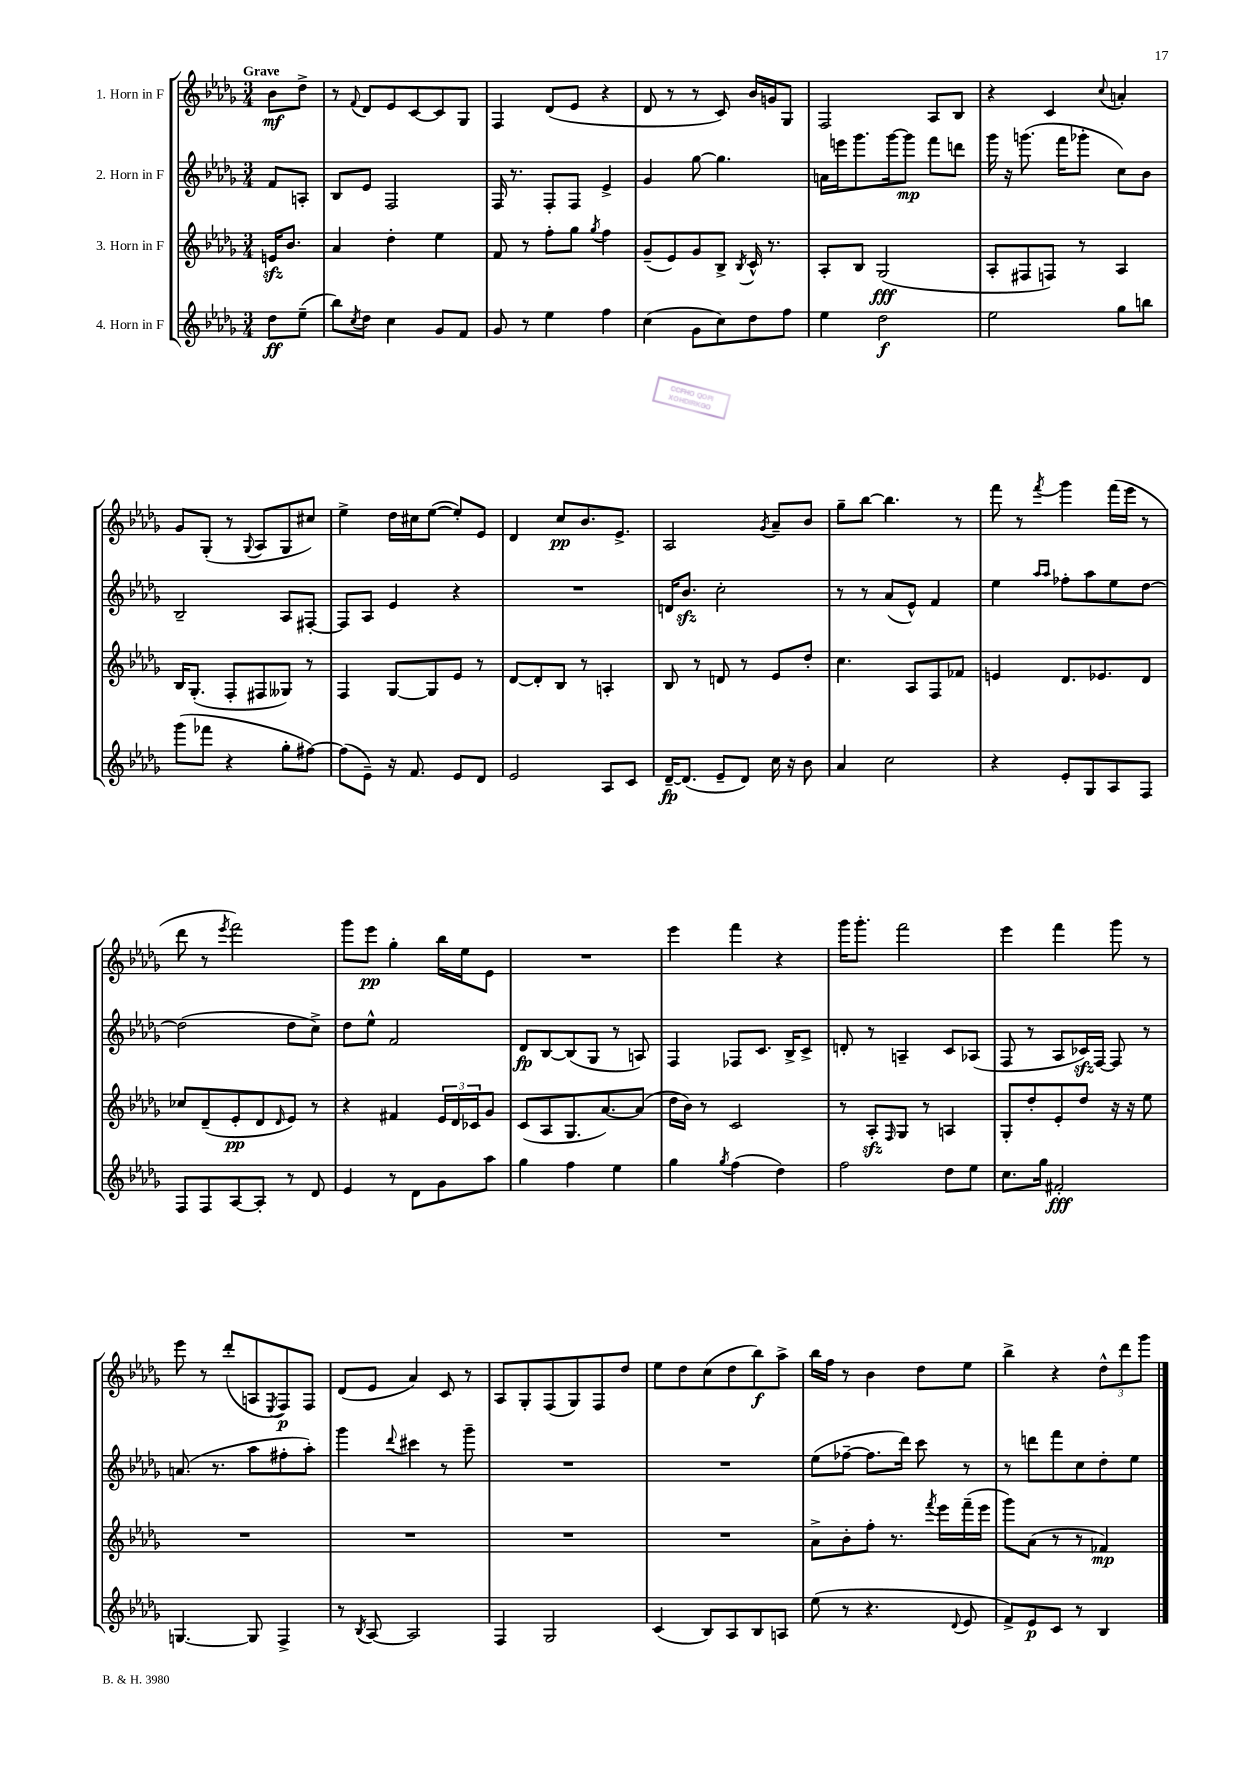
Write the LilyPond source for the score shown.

<<
\new StaffGroup <<
\new Staff = "s0" \with { instrumentName = "1. Horn in F" } {
    \clef treble \key des \major \numericTimeSignature \time 3/4 \partial 4 \tempo "Grave"
    bes'8\mf des''8-> |
    r8 \appoggiatura { f'8 } des'8 ees'8 c'8~ c'8 ges8 |
    f4 des'8( ees'8 r4 |
    des'8 r8 r8 c'8) bes'16 g'16 ges8 |
    f2 aes8 bes8 |
    r4 c'4 \appoggiatura { c''8 } a'4-. |
    ges'8 ges8-.( r8 \appoggiatura { ges8 } aes8 ges8 cis''8) |
    ees''4-> des''16 cis''16 ees''8~( ees''8-.) ees'8 |
    des'4 c''8\pp bes'8. ees'8.-> |
    aes2 \acciaccatura { ges'8 } aes'8-- bes'8 |
    ges''8-- bes''8~ bes''4. r8 |
    f'''8 r8 \acciaccatura { f'''8 } ges'''4 f'''16( ees'''16 r8 |
    des'''8 r8 \acciaccatura { ees'''8 } f'''2) |
    ges'''8 ees'''8\pp ges''4-. bes''16 ees''16 ees'8 |
    R2. |
    ees'''4 f'''4 r4 |
    ges'''16 ges'''8.-. f'''2 |
    ees'''4 f'''4 ges'''8 r8 |
    ees'''8 r8 des'''8-.( a8 \acciaccatura { ees8 } f8\p) f8 |
    des'8( ees'8 aes'4) c'8 r8 |
    aes8 ges8-. f8( ges8) f8 des''8 |
    ees''8 des''8 c''8( des''8 bes''8\f) aes''8-> |
    bes''16 f''16 r8 bes'4 des''8 ees''8 |
    bes''4-> r4 \tuplet 3/2 { des''8-^ des'''8 ges'''8 } \bar "|." |
}
\new Staff = "s1" \with { instrumentName = "2. Horn in F" } {
    \clef treble \key des \major \numericTimeSignature \time 3/4 \partial 4
    f'8 a8-. |
    bes8 ees'8 f2 |
    f16 r8. f8-. f8 ees'4-> |
    ges'4 ges''8~ ges''4. |
    a'16 e'''16 ges'''8. ges'''16~ ges'''8\mp f'''8 d'''8 |
    ges'''16 r16 g'''8.( f'''16 ges'''8-. c''8) bes'8 |
    bes2-- aes8 fis8~-. |
    fis8 aes8 ees'4 r4 |
    R2. |
    d'16 bes'8.\sfz c''2-. |
    r8 r8 aes'8( ees'8-^) f'4 |
    ees''4 \grace { aes''16 aes''16 } fes''8-. aes''8 ees''8 des''8~ |
    des''2( des''8 c''8->) |
    des''8 ees''8-^ f'2 |
    des'8\fp bes8~ bes8( ges8 r8 a8) |
    f4 fes8 c'8. bes16-> c'8-> |
    d'8-. r8 a4-- c'8 aes8( |
    f8 r8 aes8 ces'16\sfz) f16~ f8 r8 |
    a'8.( r8. aes''8 fis''8-. aes''8-.) |
    ges'''4 \appoggiatura { des'''8 } cis'''4 r8 ges'''8-- |
    R2. |
    R2. |
    ees''8( fes''8~-- fes''8. des'''16) c'''8 r8 |
    r8 d'''8 f'''8 c''8 des''8-. ees''8 \bar "|." |
}
\new Staff = "s2" \with { instrumentName = "3. Horn in F" } {
    \clef treble \key des \major \numericTimeSignature \time 3/4 \partial 4
    e'16\sfz bes'8. |
    aes'4 des''4-. ees''4 |
    f'8 r8 f''8-. ges''8 \acciaccatura { ges''8 } f''4 |
    ges'8--( ees'8) ges'8 bes8-> \acciaccatura { bes8 } c'16-^ r8. |
    aes8-. bes8 ges2\fff( |
    aes8-. fis8 f8) r8 aes4 |
    bes16 ges8.-.( f8-. fis8 geses8) r8 |
    f4 ges8~ ges8 ees'8 r8 |
    des'8~ des'8-. bes8 r8 a4-. |
    bes8 r8 d'8 r8 ees'8 des''8-. |
    c''4. aes8 f8 fes'8 |
    e'4 des'8. ees'8. des'8 |
    ces''8 des'8--( ees'8-.\pp des'8 \grace { des'16 } ees'8) r8 |
    r4 fis'4 \tuplet 3/2 { ees'16 des'16 ces'16 } ges'8 |
    c'8( aes8 ges8. aes'8.~) aes'8( |
    des''16 bes'16) r8 c'2 |
    r8 aes8-.\sfz \grace { f16 } ges8 r8 a4 |
    ges8-. des''8-. ees'8-. des''8 r16 r16 ees''8 |
    R2. |
    R2. |
    R2. |
    R2. |
    aes'8-> bes'8-. f''8-. r8. \acciaccatura { f'''8 } ees'''16 f'''16--( ees'''16 |
    ges'''8) aes'8( r8 r8 fes'4\mp) \bar "|." |
}
\new Staff = "s3" \with { instrumentName = "4. Horn in F" } {
    \clef treble \key des \major \numericTimeSignature \time 3/4 \partial 4
    des''8\ff ees''8--( |
    bes''8) \acciaccatura { c''8 } des''8 c''4 ges'8 f'8 |
    ges'8 r8 ees''4 f''4 |
    c''4( ges'8 c''8) des''8 f''8 |
    ees''4 des''2\f |
    ees''2 ges''8 b''8 |
    ges'''8( fes'''8 r4 ges''8-. fis''8~) |
    fis''8( ees'8--) r16 f'8. ees'8 des'8 |
    ees'2 aes8 c'8 |
    des'16~--\fp des'8.( ees'8-- des'8) c''16 r16 bes'8 |
    aes'4 c''2 |
    r4 ees'8-. ges8 aes8 f8 |
    f8 f8 aes8~ aes8-. r8 des'8 |
    ees'4 r8 des'8 ges'8 aes''8 |
    ges''4 f''4 ees''4 |
    ges''4 \acciaccatura { ges''8 } f''4( des''4) |
    f''2 des''8 ees''8 |
    c''8. ges''16 fis'2-.\fff |
    g4.~ g8 f4-> |
    r8 \acciaccatura { bes8 } aes8~ aes2 |
    f4 ges2 |
    c'4( bes8) aes8 bes8 a8 |
    ees''8( r8 r4. \appoggiatura { des'8 } ees'8 |
    f'8->) ees'8\p c'8 r8 bes4 \bar "|." |
}
>>
>>
\layout { \context { \Score \remove "Bar_number_engraver" } }
